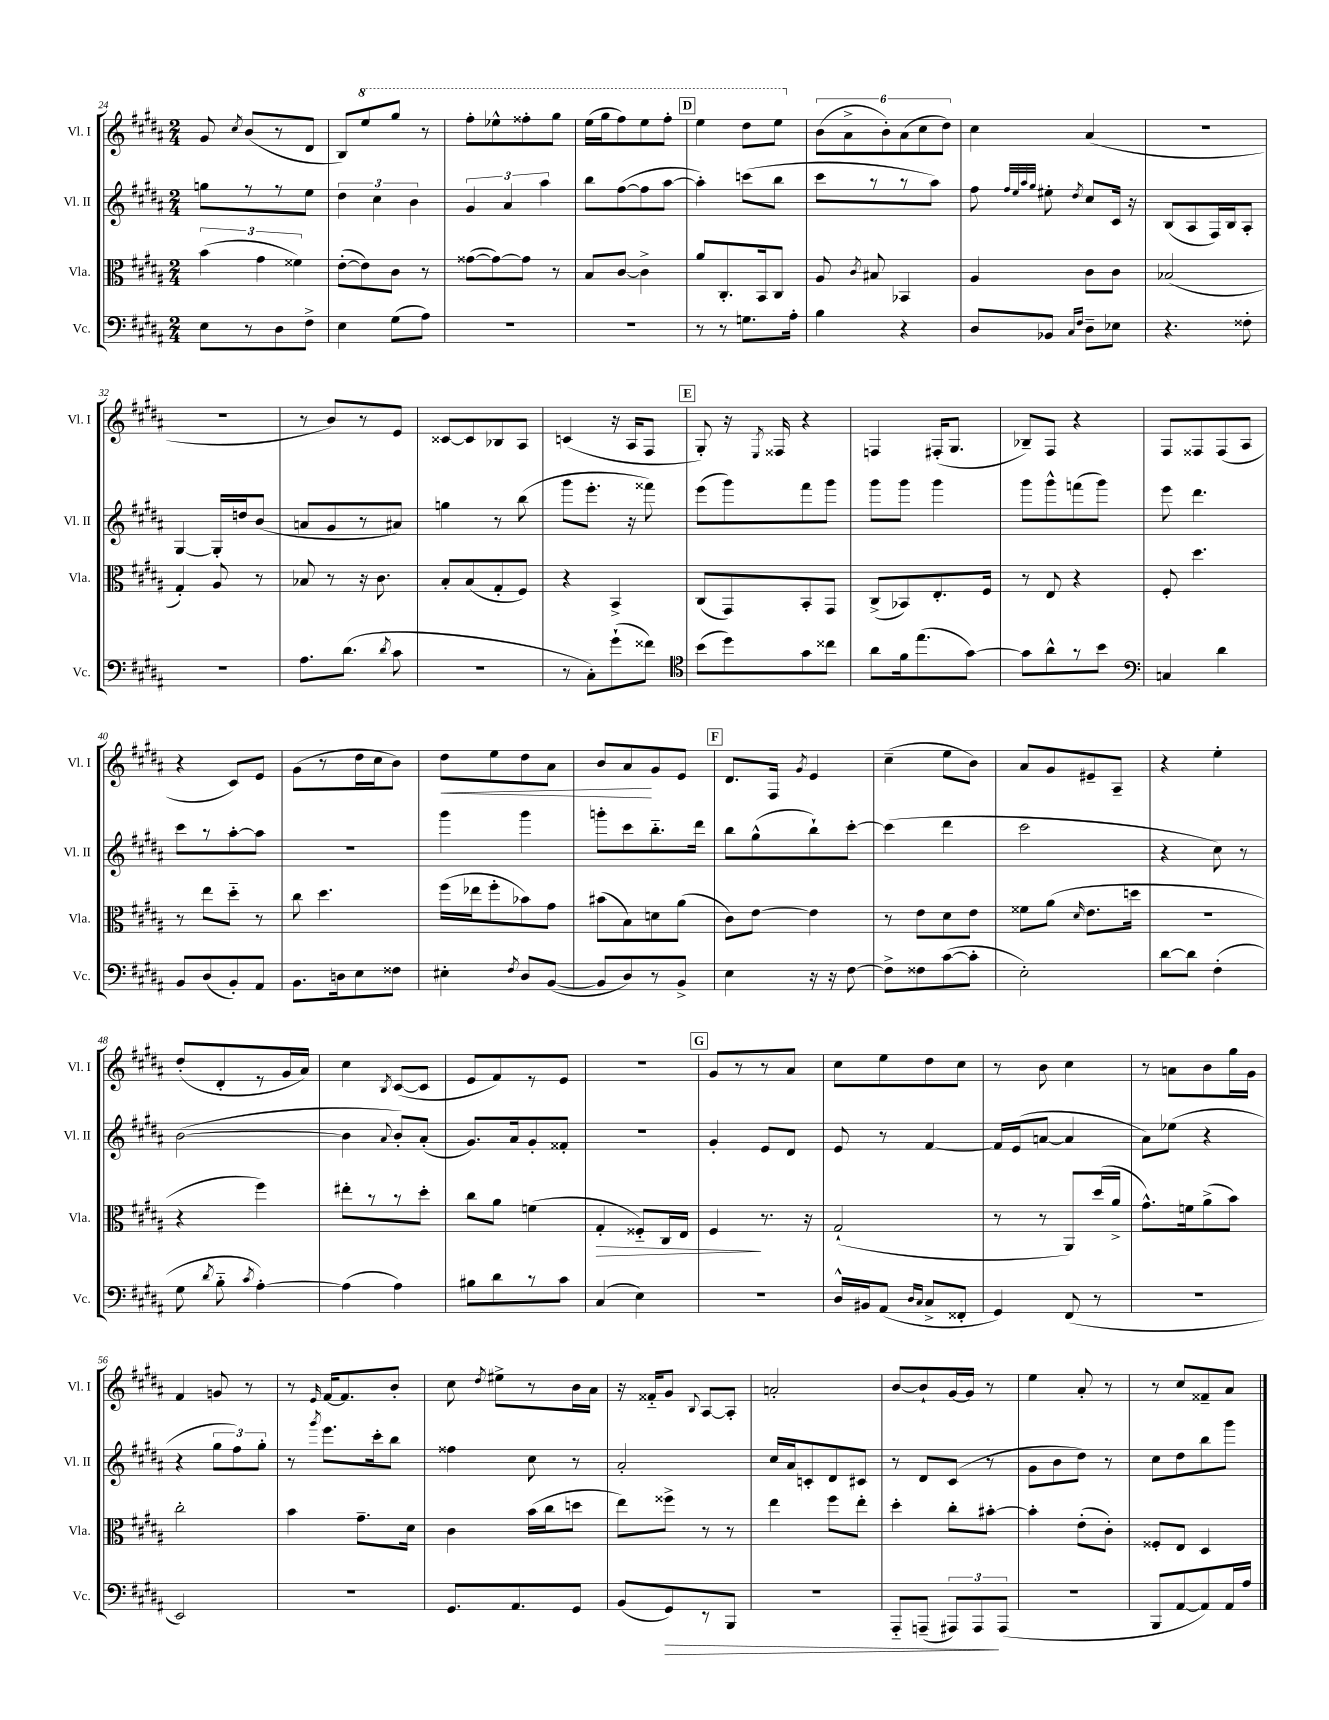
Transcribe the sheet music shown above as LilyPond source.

<<
\new StaffGroup <<
\new Staff = "s0" \with { instrumentName = "Vl. I" shortInstrumentName = "Vl. I" } {
    \clef treble \key b \major \numericTimeSignature \time 2/4
    \autoBeamOff gis'8 \acciaccatura { cis''8 } b'8[( r8 dis'8] |
    b8[) \ottava #1 e'''8 gis'''8] r8 |
    fis'''8[-. ees'''8-^ fisis'''8-. gis'''8] |
    e'''16[( gis'''16 fis'''8) e'''8 fis'''8]-. |
    \mark \markup { \box "D" } e'''4 dis'''8[ e'''8] \ottava #0 |
    \tuplet 6/4 { b'8[( ais'8-> b'8-.) ais'8( cis''8 dis''8]) } |
    cis''4 ais'4( |
    R2 |
    R2 |
    r8 b'8[) r8 e'8] |
    cisis'8[~ cisis'8 bes8 ais8] |
    c'4( r16 ais16[ fis8] |
    \mark \markup { \box "E" } gis8-.) r16 \acciaccatura { e8 } fisis16 r4 |
    f4 fis16[-.( gis8.] |
    bes8[--) fis8] r4 |
    fis8[ fisis8 fisis8( ais8] |
    r4 cis'8[) e'8] |
    gis'8[( r8 dis''16 cis''16 b'8]) |
    dis''8[\< e''8 dis''8 ais'8] |
    b'8[ ais'8\! gis'8 e'8] |
    \mark \markup { \box "F" } dis'8.[ fis16] \acciaccatura { gis'8 } e'4 |
    cis''4--( e''8[ b'8]) |
    ais'8[ gis'8 eis'8-- ais8]-- |
    r4 e''4-. |
    dis''8[-.( dis'8-. r8 gis'16 ais'16]) |
    cis''4 \acciaccatura { b8 } cis'8[~( cis'8] |
    e'8[ fis'8) r8 e'8] |
    r2 |
    \mark \markup { \box "G" } gis'8[ r8 r8 ais'8] |
    cis''8[ e''8 dis''8 cis''8] |
    r8 b'8 cis''4 |
    r8 a'8[ b'8 gis''16 gis'16] |
    fis'4 g'8 r8 |
    r8 \grace { e'16 } fis'16[~ fis'8. b'8]-. |
    cis''8 \acciaccatura { dis''8 } eis''8[-> r8 b'16 ais'16] |
    r16 fisis'16[-_ gis'8] \appoggiatura { b8 } ais8[~ ais8]-. |
    a'2-. |
    b'8[~ b'8-! gis'16~ gis'16] r8 |
    e''4 ais'8-. r8 |
    r8 cis''8[ fisis'8-- ais'8] \bar "|." |
}
\new Staff = "s1" \with { instrumentName = "Vl. II" shortInstrumentName = "Vl. II" } {
    \clef treble \key b \major \numericTimeSignature \time 2/4
    \autoBeamOff g''8[ r8 r8 e''8] |
    \tuplet 3/2 { dis''4 cis''4 b'4 } |
    \tuplet 3/2 { gis'4 ais'4 ais''4 } |
    b''8[ fis''8~( fis''8 ais''8]~ |
    \mark \markup { \box "D" } ais''4-.) c'''8[( b''8] |
    cis'''8[ r8 r8 ais''8]) |
    fis''8 \grace { fis''32[ e''32 ais''32 gis''32] } eis''8-. \acciaccatura { dis''8 } cis''8[ cis'16] r16 |
    b8[( ais8 fis16) b16 ais8]-. |
    gis4~ gis16[-. d''16 b'8]( |
    a'8[ gis'8 r8 ais'8]) |
    g''4 r8 b''8( |
    gis'''8[ e'''8.]-. r16 fisis'''8) |
    \mark \markup { \box "E" } e'''8[( gis'''8) fis'''8 gis'''8] |
    gis'''8[ gis'''8] gis'''4 |
    gis'''8[ gis'''8-^ f'''8( gis'''8]) |
    e'''8 dis'''4. |
    cis'''8[ r8 ais''8~-. ais''8] |
    R2 |
    gis'''4 gis'''4 |
    g'''8[-. cis'''8 b''8.-_ dis'''16] |
    \mark \markup { \box "F" } b''8[ gis''8-^( b''8-!) cis'''8]~-. |
    cis'''4( dis'''4 |
    cis'''2 |
    r4 cis''8) r8 |
    b'2~( |
    b'4 \appoggiatura { ais'8 } b'8[-.) ais'8]-.( |
    gis'8.[) ais'16 gis'8-. fisis'8]-. |
    r2 |
    \mark \markup { \box "G" } gis'4-. e'8[ dis'8] |
    e'8 r8 fis'4~ |
    fis'16[ e'16( a'8]~ a'4 |
    ais'8[) ees''8]( r4 |
    r4 \tuplet 3/2 { gis''8[ fis''8) gis''8]-. } |
    r8 \acciaccatura { gis'''8 } e'''8.[ cis'''16-. b''8] |
    fisis''4 cis''8 r8 |
    ais'2-. |
    cis''16[ ais'16 c'8-. dis'8 cis'8] |
    r8 dis'8[ cis'8]( r8 |
    gis'8[ b'8 dis''8]) r8 |
    cis''8[ dis''8 b''8 gis'''8] \bar "|." |
}
\new Staff = "s2" \with { instrumentName = "Vla." shortInstrumentName = "Vla." } {
    \clef alto \key b \major \numericTimeSignature \time 2/4
    \autoBeamOff \tuplet 3/2 { b'4( gis'4 fisis'4) } |
    e'8[~-.( e'8) cis'8] r8 |
    gisis'8[~( gisis'8~) gisis'8] r8 |
    b8[ cis'8]~ cis'4-> |
    \mark \markup { \box "D" } ais'8[ cis8.-. b,16 cis8] |
    ais8 \acciaccatura { cis'8 } bis8 bes,4 |
    ais4 cis'8[ cis'8] |
    bes2( |
    gis4-.) ais8 r8 |
    bes8 r8 r16 cis'8. |
    b8[-. b8( gis8-. fis8]) |
    r4 b,4-> |
    \mark \markup { \box "E" } cis8[( gis,8) b,8-. gis,8] |
    cis8[->( bes,8) e8.-. fis16] |
    r8 e8 r4 |
    fis8-. dis''4. |
    r8 e''8[ dis''8]-_ r8 |
    cis''8 dis''4. |
    fis''16[( ees''16 fis''8-. bes'8) gis'8] |
    bis'8[( b8) d'8 ais'8]( |
    \mark \markup { \box "F" } cis'8[) e'8]~ e'4 |
    r8 e'8[ dis'8 e'8] |
    fisis'8[ ais'8]( \grace { dis'16 } e'8.[ d''16] |
    R2 |
    r4 fis''4) |
    eis''8[-. r8 r8 dis''8]-. |
    cis''8[ ais'8] f'4( |
    gis4-.\> fisis8[-_) cis16 e16] |
    \mark \markup { \box "G" } fis4\! r8. r16 |
    gis2-!( |
    r8 r8 ais,8[) dis''16( ais'16]-> |
    gis'8.[-^) f'16 ais'8->( b'8]) |
    cis''2-. |
    b'4 gis'8.[-- dis'16] |
    cis'4 b'16[( cis''16 d''8] |
    e''8[) fisis''8]-> r8 r8 |
    e''4 fis''8[ e''8]-. |
    dis''4-. cis''8[-. bis'8]~-. |
    bis'4-. e'8[-.( cis'8]-.) |
    fisis8[-. e8] dis4 \bar "|." |
}
\new Staff = "s3" \with { instrumentName = "Vc." shortInstrumentName = "Vc." } {
    \clef bass \key b \major \numericTimeSignature \time 2/4
    \autoBeamOff e8[ r8 dis8 fis8]-> |
    e4 gis8[( ais8]) |
    r2 |
    R2 |
    \mark \markup { \box "D" } r8 r8 g8.[ ais16]-. |
    b4 r4 |
    dis8[ bes,8] \grace { cis16[ fis16] } dis8[-- ees8] |
    r4. fisis8-. |
    r2 |
    ais8.[ dis'8.]( \acciaccatura { dis'8 } cis'8 |
    R2 |
    r8 cis8[-.) gis'8-!( fisis'8]) |
    \mark \markup { \box "E" } \clef tenor b'8[( dis''8) gis'8 cisis''8] |
    ais'8[ fis'16 e''8.( gis'8]~) |
    gis'8[ ais'8-^ r8 b'8] |
    \clef bass c4 dis'4 |
    b,8[ dis8( b,8-.) ais,8] |
    b,8.[ d16 e8 fisis8] |
    eis4-. \acciaccatura { fis8 } dis8[ b,8]~( |
    b,8[ dis8) r8 b,8]-> |
    \mark \markup { \box "F" } e4 r16 r16 fis8~ |
    fis8[-> fisis8 cis'8~( cis'8]-. |
    e2-.) |
    dis'8[~ dis'8] fis4-.( |
    gis8 \acciaccatura { dis'8 } b8-_ \acciaccatura { cis'8 } ais4~-.) |
    ais4( ais4) |
    bis8[ dis'8 r8 cis'8] |
    cis4( e4) |
    \mark \markup { \box "G" } r2 |
    dis16[-^ bis,16 ais,8]( \grace { dis16[ cis16] } cis8[-> fisis,8]-. |
    gis,4) fis,8( r8 |
    r2 |
    e,2) |
    R2 |
    gis,8.[ ais,8. gis,8] |
    b,8[( gis,8\>) r8 b,,8] |
    r2 |
    ais,,8[-_ a,,8]--( \tuplet 3/2 { ais,,8[) ais,,8\! ais,,8]( } |
    R2 |
    b,,8[ ais,8~ ais,8) ais,16 ais16] \bar "|." |
}
>>
>>
\layout { \context { \Score currentBarNumber = #24 } }
